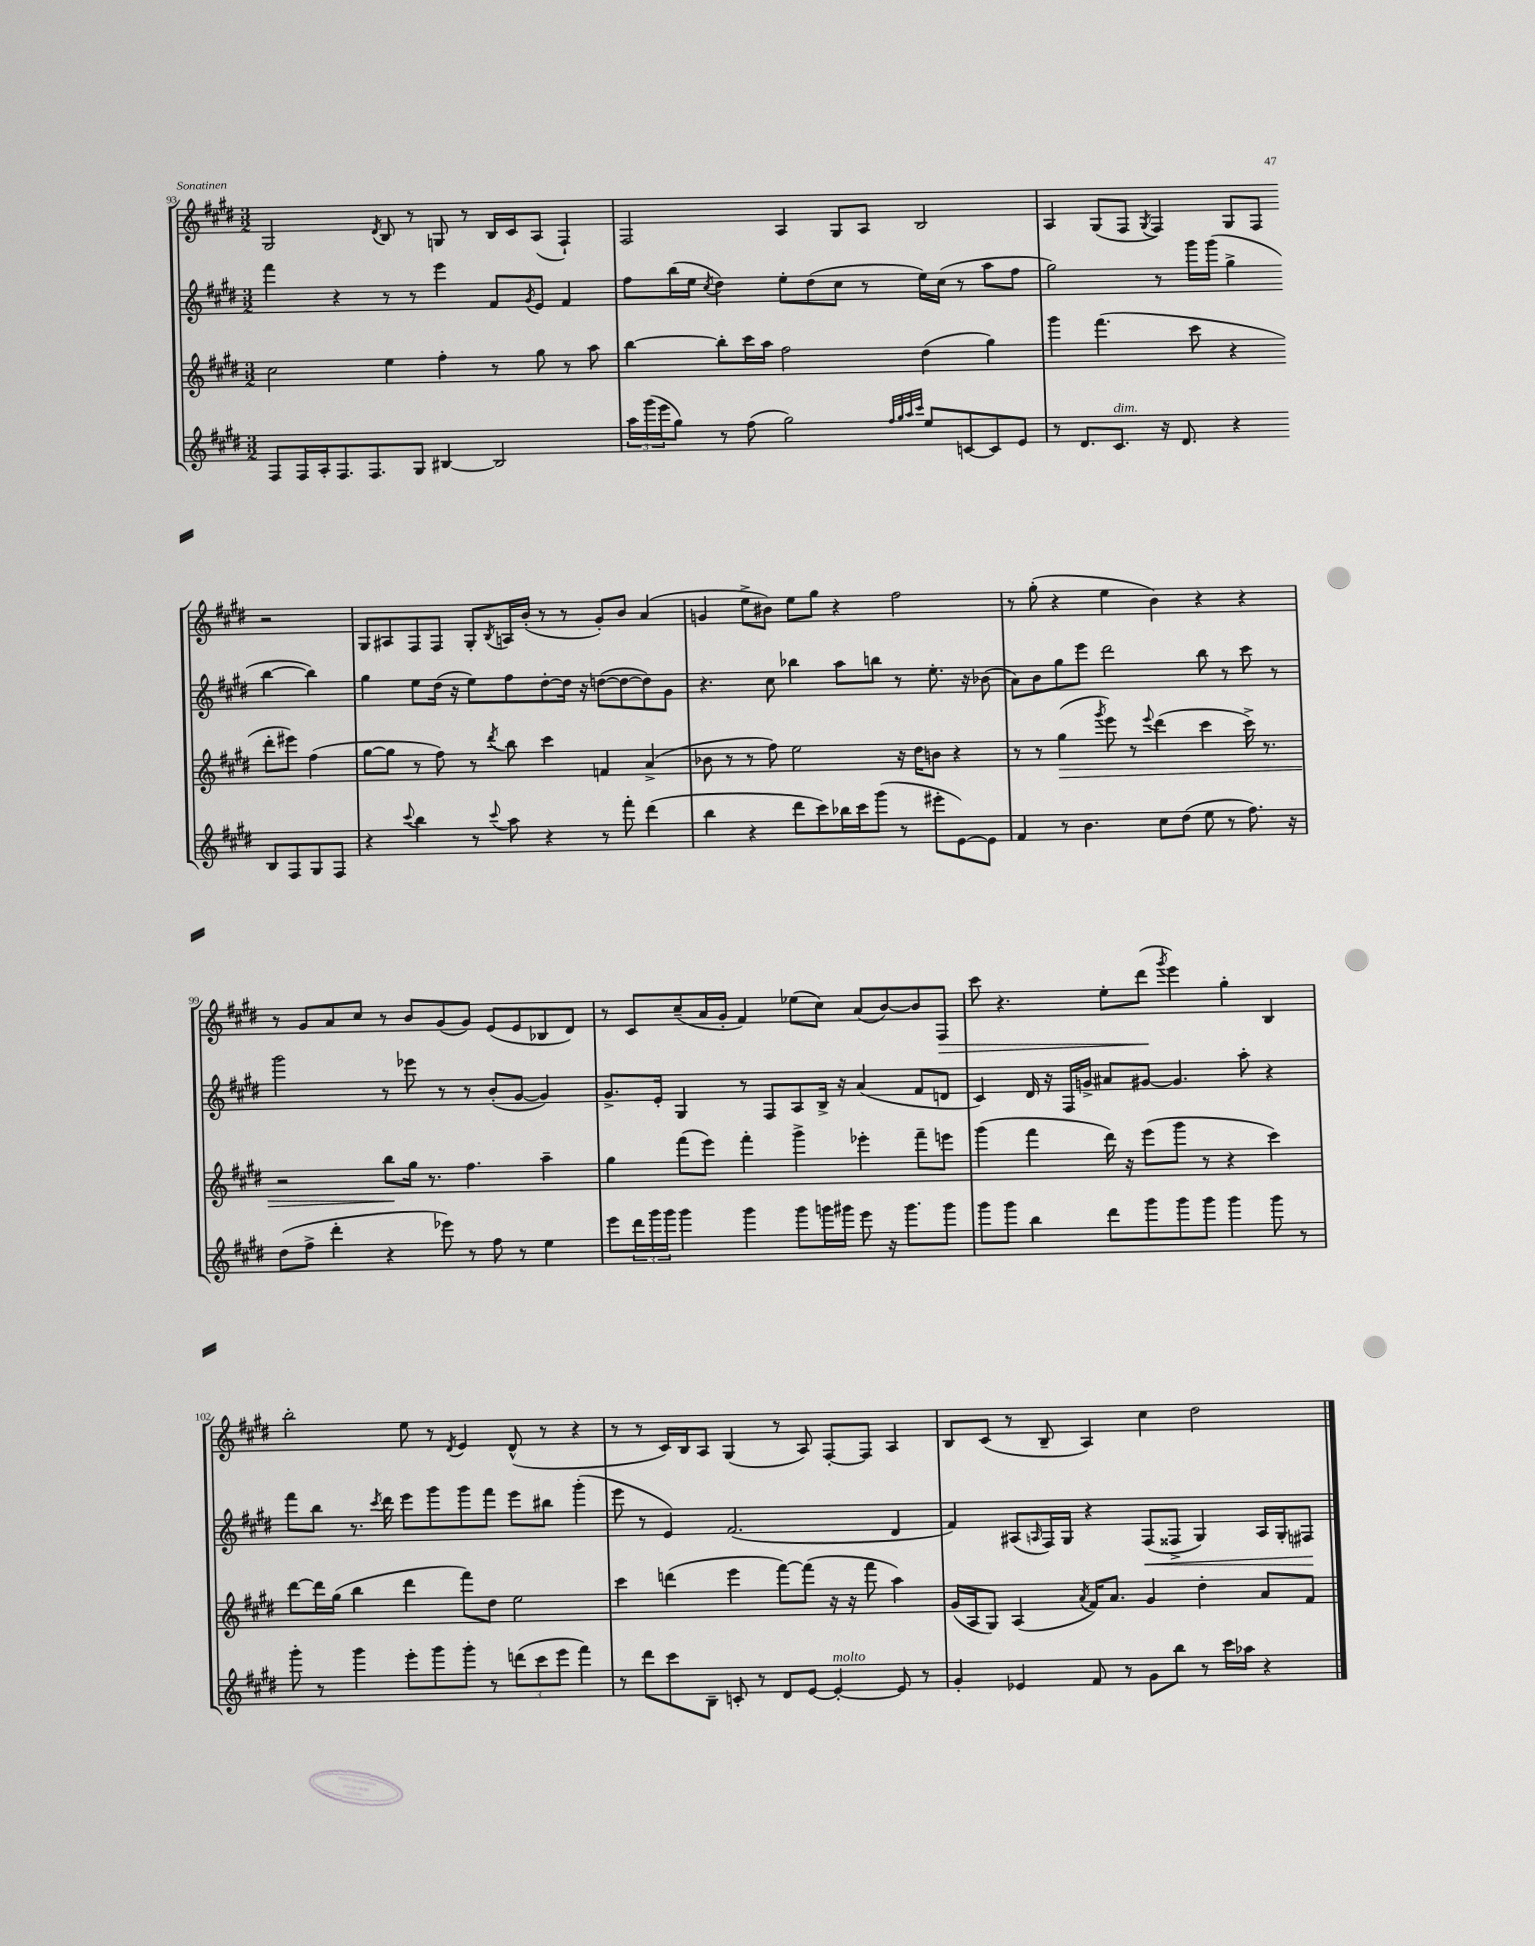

**kern	**kern	**dynam	**kern	**dynam	**kern	**dynam
*part4	*part3	*part3	*part2	*part2	*part1	*part1
*staff4	*staff3	*staff3	*staff2	*staff2	*staff1	*staff1
*clefG2	*clefG2	*	*clefG2	*	*clefG2	*
*k[f#c#g#d#]	*k[f#c#g#d#]	*	*k[f#c#g#d#]	*	*k[f#c#g#d#]	*
*M3/2	*M3/2	*	*M3/2	*	*M3/2	*
=93	=93	=93	=93	=93	=93	=93
8F#/L	2cc#\	.	4fff#\	.	2G#/	.
16F#/L	.	.	.	.	.	.
16A'/J	.	.	.	.	.	.
8.F#/	.	.	4r	.	.	.
8.F#/	.	.	.	.	.	.
.	.	.	.	.	8qd#/	.
.	4ee\	.	8r	.	8B/	.
8G#/J	.	.	8r	.	8r	.
[4B#X/	4ff#'\	.	4eee\	.	8Gn/	.
.	.	.	.	.	8r	.
2B#/]	8r	.	8f#/L	.	16B/LL	.
.	.	.	.	.	16c#/J	.
.	.	.	8qg#/	.	.	.
.	8gg#\	.	8e/J	.	(8A/J	.
.	8r	.	4f#/	.	4F#`/)	.
.	8aa\	.	.	.	.	.
=94	=94	=94	=94	=94	=94	=94
24aa\LL	[4bb\	.	8ff#\L	.	2F#/	.
(24ggg#\	.	.	.	.	.	.
24eee\J	.	.	.	.	.	.
8gg#\J)	.	.	(16bb\L	.	.	.
.	.	.	16ee\JJ	.	.	.
.	.	.	8qcc#/	.	.	.
8r	8bb'\L]	.	4dd#\)	.	.	.
(8ff#\	16ccc#\L	.	.	.	.	.
.	16aa\JJ	.	.	.	.	.
2gg#\)	2ff#\	.	8ee'\L	.	4A/	.
.	.	.	(8dd#\	.	.	.
.	.	.	8cc#\J	.	8G#/L	.
.	.	.	8r	.	8A/J	.
32qqff#/LLL	.	.	.	.	.	.
32qqgg#/	.	.	.	.	.	.
32qqaa/	.	.	.	.	.	.
32qqccc#/JJJ	.	.	.	.	.	.
8ee/L	(4dd#\	.	16ee\LL)	.	2B/	.
.	.	.	(16cc#\JJ	.	.	.
[8cn/	.	.	8r	.	.	.
8c/]	4gg#\)	.	8aa\L	.	.	.
8e/J	.	.	8ff#\J	.	.	.
=95	=95	=95	=95	=95	=95	=95
8r	4ggg#\	.	2gg#\)	.	4A/	.
8.d#/L	.	.	.	.	.	.
.	(4.fff#\	.	.	.	(8G#/L	.
!LO:TX:a:i:t=dim.	!	!	!	!	!	!
8.c#/J	.	.	.	.	.	.
.	.	.	.	.	8F#/J	.
.	.	.	.	.	8qG#/	.
16r	.	.	8r	.	4F#/)	.
8.d#/	.	.	.	.	.	.
.	8ccc#\	.	16ggg#\LL	.	.	.
.	.	.	(16ggg#\JJ	.	.	.
4r	4r	.	4gg#^\	.	8G#/L	.
.	.	.	.	.	8F#/J	.
8B/L	8ddd#'\L	.	[4bb\	.	2r	.
8F#/	8eee#X\J)	.	.	.	.	.
8G#/	(4ff#\	.	4bb\])	.	.	.
8F#/J	.	.	.	.	.	.
!!LO:LB:g=z
=96	=96	=96	=96	=96	=96	=96
4r	[8gg#\L	.	4gg#\	.	8G#/L	.
.	8gg#\J]	.	.	.	8A#X/	.
8qqccc#/	.	.	.	.	.	.
4bb\	8r	.	8ee\L	.	8F#/	.
.	8ff#\)	.	(16dd#\Jk	.	8F#/J	.
.	.	.	16r	.	.	.
8r	8r	.	8ee\L)	.	8G#'/L	.
8qqccc#/	8qddd#/	.	.	.	8qB/	.
8aa\	8bb\	.	8ff#\	.	16An/L	.
.	.	.	.	.	(16b'/JJ	.
4r	4ccc#\	.	[8dd#'\	.	8r	.
.	.	.	16dd#\Jk]	.	8r	.
.	.	.	16r	.	.	.
8r	4fn/	.	([8ddn\L	.	8g#'/L)	.
8fff#'\	.	.	8dd\_	.	8b/J	.
(4ddd#\	(4a^/	.	8dd\])	.	(4a/	.
.	.	.	8g#\J	.	.	.
=97	=97	=97	=97	=97	=97	=97
4bb\	8b-X\	.	4.r	.	4gn/	.
.	8r	.	.	.	.	.
4r	8r	.	.	.	8ee^\L	.
.	8ff#\)	.	8cc#\	.	8b#X\J)	.
8ddd#\L	2ee\	.	4bb-X\	.	8ee\L	.
8ccc#\)	.	.	.	.	8gg#\J	.
16bb-X\L	.	.	8aa\L	.	4r	.
16ccc#\J	.	.	.	.	.	.
(8ggg#\J	.	.	8bbn\J	.	.	.
8r	16r	.	8r	.	2ff#\	.
.	16dd#\KL	.	.	.	.	.
8eee#X'\L	8bn\J	.	8.ee'\	.	.	.
[8e\)	4r	.	.	.	.	.
.	.	.	16r	.	.	.
8e\J]	.	.	(8b-X\	.	.	.
=98	=98	=98	=98	=98	=98	=98
4f#/	8r	.	8a\L)	.	8r	.
.	8r	.	8b\	.	(8gg#'\	.
!	!	!LO:HP:b	!	!	!	!
8r	(4gg#\	>	8gg#\	.	4r	.
4.b\	.	.	8eee\J	.	.	.
.	8qggg#/	.	.	.	.	.
.	8eee\)	.	2ddd#\	.	4ee\	.
.	8r	.	.	.	.	.
.	8qqeee/	.	.	.	.	.
8cc#\L	(4ddd#\	.	.	.	4b\)	.
(8dd#\J	.	.	.	.	.	.
8ee\	4ccc#\	.	8bb\	.	4r	.
8r	.	.	8r	.	.	.
8.ff#\)	16ccc#^\)	.	8ccc#\	.	4r	.
.	8.r	.	.	.	.	.
.	.	.	8r	.	.	.
16r	.	.	.	.	.	.
!!LO:LB:g=z
=99	=99	=99	=99	=99	=99	=99
(8dd#\L	2r	.	2ggg#\	.	8r	.
8ff#^\J	.	.	.	.	8g#/L	.
4ddd#'\	.	.	.	.	8a/	.
.	.	.	.	.	8cc#/J	.
4r	8bb\L	.	8r	.	8r	.
.	16gg#\Jk	]	8eee-X\	.	8b/L	.
.	8.r	.	.	.	.	.
8eee-X\)	.	.	8r	.	(8g#/	.
8r	4.ff#\	.	8r	.	8g#/J)	.
8ff#\	.	.	(8b'/L	.	(8e/L	.
8r	.	.	[8g#/J	.	8e/	.
4ee\	4aa~\	.	4g#/])	.	8B-X/	.
.	.	.	.	.	8d#/J)	.
=100	=100	=100	=100	=100	=100	=100
8eee\L	4gg#\	.	8.g#^/L	.	8r	.
24ddd#\L	.	.	.	.	8c#/L	.
24ggg#\	.	.	.	.	.	.
.	.	.	16e'/Jk	.	.	.
24ggg#\JJ	.	.	.	.	.	.
4ggg#\	(8fff#\L	.	4G#/	.	(8cc#~/	.
.	8eee\J)	.	.	.	16a/L	.
.	.	.	.	.	16g#'/JJ	.
4ggg#\	4fff#'\	.	8r	.	4f#/)	.
.	.	.	8F#/L	.	.	.
8ggg#\L	4ggg#^\	.	8A/	.	(8ee-X\L	.
16gggn\L	.	.	16B^/Jk	.	8cc#\J)	.
16ggg#X\JJ	.	.	16r	.	.	.
8eee\	4eee-X'\	.	(4a/	.	(8a/L	.
16r	.	.	.	.	[8b/)	.
8.ggg#\L	.	.	.	.	.	.
.	8fff#~\L	.	8f#/L	.	8b/]	.
!	!	!	!	!	!	!LO:HP:b
8ggg#\J	8eeen\J	.	8dn/J	.	8F#/J	>
=101	=101	=101	=101	=101	=101	=101
8ggg#\L	(4ggg#\	.	4c#/)	.	8ccc#\	.
8ggg#\J	.	.	.	.	4.r	.
4bb\	4fff#\	.	16d#/	.	.	.
.	.	.	16r	.	.	.
.	.	.	16F#/LL	.	.	.
.	.	.	16gn^/JJ	.	.	.
8ddd#\L	16ddd#\)	.	8a#X/L	.	8ee'\L	.
.	16r	.	.	.	.	.
8ggg#\	(8eee\L	.	[8g#X/J	.	(8ddd#\J	.
.	.	.	.	.	8qggg#/	.
8ggg#\	8ggg#\J	.	4.g#/]	.	4eee\)	]
8ggg#\J	8r	.	.	.	.	.
4ggg#\	4r	.	.	.	4gg#'\	.
.	.	.	8aa'\	.	.	.
8ggg#\	4ccc#\)	.	4r	.	4B/	.
8r	.	.	.	.	.	.
!!LO:LB:g=z
=102	=102	=102	=102	=102	=102	=102
8ggg#'\	[8ddd#\L	.	8fff#\L	.	2bb'\	.
8r	16ddd#\L]	.	8bb\J	.	.	.
.	(16gg#\JJ	.	.	.	.	.
4ggg#\	4bb\	.	8.r	.	.	.
.	.	.	8qccc#/	.	.	.
.	.	.	16ddd#\	.	.	.
8eee'\L	4ddd#\	.	8eee\L	.	8ee\	.
8ggg#\	.	.	8ggg#\	.	8r	.
.	.	.	.	.	8qd#/	.
8ggg#'\J	8fff#\L)	.	8ggg#\	.	4e/	.
8r	8dd#\J	.	8fff#\J	.	.	.
(12dddn\L	2ee\	.	8eee\L	.	(8d#^^/	.
12ccc#\	.	.	.	.	.	.
.	.	.	8bb#X\J	.	8r	.
12eee\J	.	.	.	.	.	.
4fff#\)	.	.	(4ggg#'\	.	4r	.
=103	=103	=103	=103	=103	=103	=103
8r	4ccc#\	.	8eee\	.	8r	.
8ddd#\L	.	.	8r	.	8r	.
8ccc#\	(4dddn\	.	4e/)	.	16c#/LL)	.
.	.	.	.	.	16B/J	.
8B~\J	.	.	.	.	8A/J	.
8cn'/	4eee\	.	(2.f#/	.	(4G#/	.
8r	.	.	.	.	.	.
8d#/L	[8fff#\L)	.	.	.	8r	.
[8e/J	(8fff#\J]	.	.	.	8A/)	.
!LO:TX:a:i:t=molto	!	!	!	!	!	!
4e'/_	16r	.	.	.	[8F#'/L	.
.	16r	.	.	.	.	.
.	8fff#\	.	.	.	8F#/J]	.
8e/]	4aa\)	.	4d#/	.	4A/	.
8r	.	.	.	.	.	.
=104	=104	=104	=104	=104	=104	=104
4g#'/	(16g#/LL	.	4f#/)	.	8B/L	.
.	16A/J	.	.	.	.	.
.	8G#/J)	.	.	.	(8c#/J	.
4e-X/	(4A/	.	(8A#X/L	.	8r	.
.	.	.	16qqAn/	.	.	.
.	.	.	16F#/L)	.	8B~/	.
.	.	.	16G#/JJ	.	.	.
.	8qa/	.	.	.	.	.
8f#/	16f#/KL)	.	4r	.	4A/)	.
.	8.a/J	.	.	.	.	.
8r	.	.	.	.	.	.
!	!	!	!	!LO:HP:b	!	!
8g#\L	4g#/	.	(8F#/L	<	4cc#\	.
8bb\J	.	.	8F##X^/J	.	.	.
8r	4dd#'\	.	4G#/)	.	2dd#\	.
16ccc#\LL	.	.	.	.	.	.
16aa-X\JJ	.	.	.	.	.	.
4r	8a/L	.	16A/LL	.	.	.
.	.	.	16G#'/J	.	.	.
.	8f#/J	.	8F#X/J	.	.	.
.	.	.	.	[	.	.
==	==	==	==	==	==	==
*-	*-	*-	*-	*-	*-	*-
